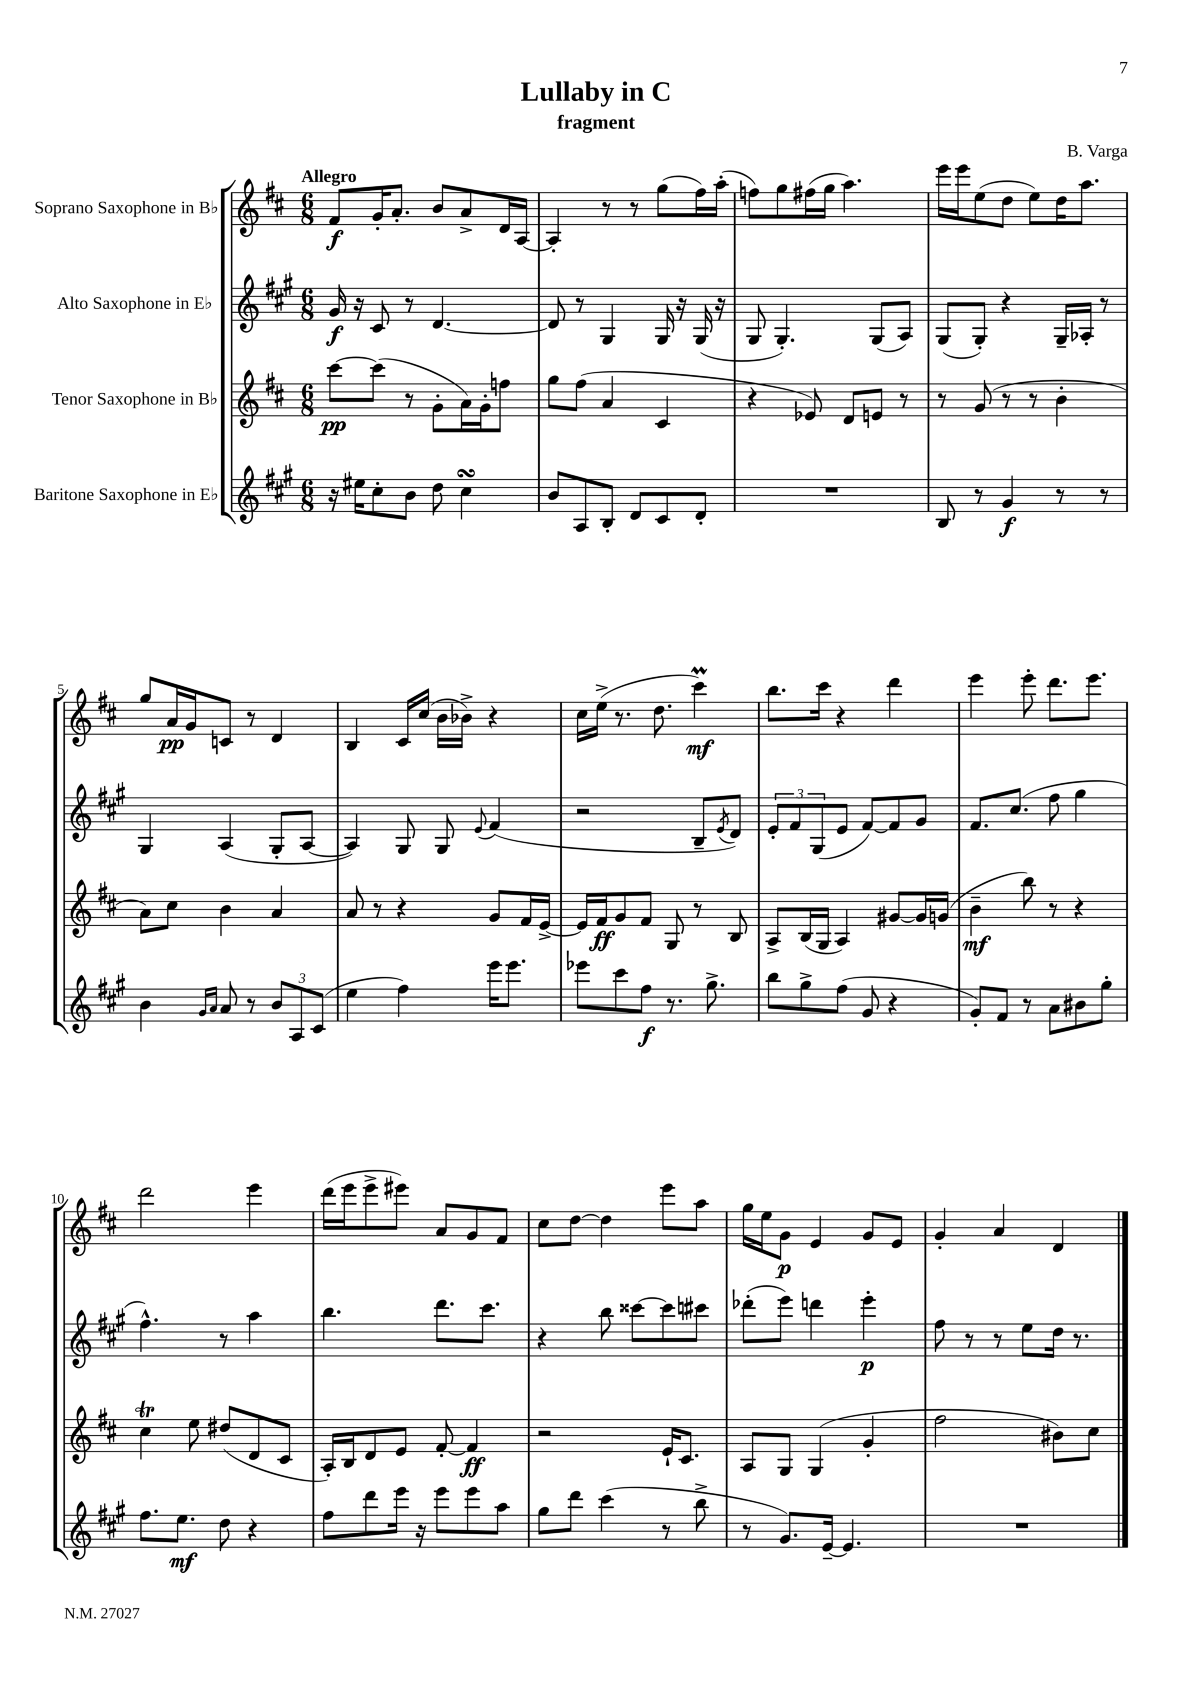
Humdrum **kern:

**kern	**dynam	**kern	**dynam	**kern	**dynam	**kern	**dynam
*part4	*part4	*part3	*part3	*part2	*part2	*part1	*part1
*staff4	*staff4	*staff3	*staff3	*staff2	*staff2	*staff1	*staff1
*I"Baritone Saxophone in E♭	*	*I"Tenor Saxophone in B♭	*	*I"Alto Saxophone in E♭	*	*I"Soprano Saxophone in B♭	*
*clefG2	*	*clefG2	*	*clefG2	*	*clefG2	*
*k[f#c#g#]	*	*k[f#c#]	*	*k[f#c#g#]	*	*k[f#c#]	*
*M6/8	*	*M6/8	*	*M6/8	*	*M6/8	*
=1	=1	=1	=1	=1	=1	=1	=1
!	!	!	!	!	!	!LO:TX:a:B:t=Allegro	!
16r	.	[8ccc#\L	pp	16g#/	f	8f#/L	f
16ee#X\KL	.	.	.	16r	.	.	.
8cc#'\	.	(8ccc#\J]	.	8c#/	.	16g'/K	.
.	.	.	.	.	.	8.a'/J	.
8b\J	.	8r	.	8r	.	.	.
8dd\	.	8g'\L	.	[4.d/	.	8b/L	.
4cc#sSsS\	.	16a\L)	.	.	.	8a^/	.
.	.	16g'\J	.	.	.	.	.
.	.	8ffn\J	.	.	.	16d/L	.
.	.	.	.	.	.	[16A/JJ	.
=2	=2	=2	=2	=2	=2	=2	=2
8b/L	.	8gg\L	.	8d/]	.	4A'/]	.
8A/	.	(8ff#\J	.	8r	.	.	.
8B'/J	.	4a/	.	4G#/	.	8r	.
8d/L	.	.	.	.	.	8r	.
8c#/	.	4c#/	.	16G#/	.	(8gg\L	.
.	.	.	.	16r	.	.	.
8d'/J	.	.	.	(16G#/	.	16ff#\L)	.
.	.	.	.	16r	.	(16aa'\JJ	.
=3	=3	=3	=3	=3	=3	=3	=3
2.r	.	4r	.	8G#/	.	8ffn\L)	.
.	.	.	.	4.G#'/)	.	8gg\	.
.	.	8e-X/)	.	.	.	(16ff#X\L	.
.	.	.	.	.	.	16gg\JJ	.
.	.	8d/L	.	.	.	4.aa\)	.
.	.	8en/J	.	(8G#/L	.	.	.
.	.	8r	.	8A/J)	.	.	.
=4	=4	=4	=4	=4	=4	=4	=4
8B/	.	8r	.	(8G#/L	.	16eee\LL	.
.	.	.	.	.	.	16eee\J	.
8r	.	(8g/	.	8G#'/J)	.	(8ee\	.
4g#/	f	8r	.	4r	.	8dd\J	.
.	.	8r	.	.	.	8ee\L)	.
8r	.	4b'\	.	16G#~/LL	.	16dd\K	.
.	.	.	.	16A-X'/JJ	.	8.aa\J	.
8r	.	.	.	8r	.	.	.
!!LO:LB:g=z
=5	=5	=5	=5	=5	=5	=5	=5
4b\	.	8a\L)	.	4G#/	.	8gg/L	.
.	.	8cc#\J	.	.	.	16a/L	pp
.	.	.	.	.	.	16g/J	.
16qqg#/LL	.	.	.	.	.	.	.
16qqa/JJ	.	.	.	.	.	.	.
8a/	.	4b\	.	(4A/	.	8cn/J	.
8r	.	.	.	.	.	8r	.
12b/L	.	4a/	.	8G#'/L	.	4d/	.
12A/	.	.	.	.	.	.	.
.	.	.	.	[8A/J	.	.	.
(12c#/J	.	.	.	.	.	.	.
=6	=6	=6	=6	=6	=6	=6	=6
4ee\	.	8a/	.	4A/])	.	4B/	.
.	.	8r	.	.	.	.	.
4ff#\)	.	4r	.	8G#/	.	16c#/LL	.
.	.	.	.	.	.	(16cc#/JJ	.
.	.	.	.	8G#/	.	16b\LL	.
.	.	.	.	.	.	16b-X^\JJ)	.
.	.	.	.	8qqe/	.	.	.
16eee\KL	.	8g/L	.	(4f#/	.	4r	.
8.eee\J	.	.	.	.	.	.	.
.	.	16f#/L	.	.	.	.	.
.	.	[16e^/JJ	.	.	.	.	.
=7	=7	=7	=7	=7	=7	=7	=7
8eee-X\L	.	16e/LL]	.	2r	.	16cc#\LL	.
.	.	16f#/J	ff	.	.	(16ee^\JJ	.
8ccc#\	.	8g/	.	.	.	8.r	.
8ff#\J	f	8f#/J	.	.	.	.	.
.	.	.	.	.	.	8.dd\	.
8.r	.	8G/	.	.	.	.	.
.	.	8r	.	8B~/L	.	4ccc#m\)	mf
8.gg#^\	.	.	.	.	.	.	.
.	.	.	.	8qe/	.	.	.
.	.	8B/	.	8d/J)	.	.	.
=8	=8	=8	=8	=8	=8	=8	=8
8bb\L	.	8A^/L	.	12e'/L	.	8.bb\L	.
.	.	.	.	12f#/	.	.	.
8gg#^\	.	(16B/L	.	.	.	.	.
.	.	.	.	(12G#/	.	.	.
.	.	16G/JJ	.	.	.	16ccc#\Jk	.
(8ff#\J	.	4A/)	.	8e/J	.	4r	.
8g#/	.	.	.	[8f#/L)	.	.	.
4r	.	[8g#X/L	.	8f#/]	.	4ddd\	.
.	.	16g#/L]	.	8g#/J	.	.	.
.	.	(16gn/JJ	.	.	.	.	.
=9	=9	=9	=9	=9	=9	=9	=9
8g#'/L)	.	4b~\	mf	8.f#/L	.	4eee\	.
8f#/J	.	.	.	.	.	.	.
.	.	.	.	(8.cc#/J	.	.	.
8r	.	8bb\)	.	.	.	8eee'\	.
8a\L	.	8r	.	8ff#\	.	8.ddd\L	.
8b#X\	.	4r	.	4gg#\	.	.	.
.	.	.	.	.	.	8.eee\J	.
8gg#'\J	.	.	.	.	.	.	.
!!LO:LB:g=z
=10	=10	=10	=10	=10	=10	=10	=10
8.ff#\L	.	4cc#t\	.	4.ff#^^\)	.	2ddd\	.
8.ee\J	mf	.	.	.	.	.	.
.	.	8ee\	.	.	.	.	.
8dd\	.	(8dd#X/L	.	8r	.	.	.
4r	.	8d/	.	4aa\	.	4eee\	.
.	.	8c#/J	.	.	.	.	.
=11	=11	=11	=11	=11	=11	=11	=11
8ff#\L	.	16A'/LL)	.	4.bb\	.	(16ddd\LL	.
.	.	16B/J	.	.	.	16eee\J	.
8ddd\	.	8d/	.	.	.	8eee^\	.
16eee\Jk	.	8e/J	.	.	.	8eee#X\J)	.
16r	.	.	.	.	.	.	.
8eee\L	.	[8f#'/	.	8.ddd\L	.	8a/L	.
8eee\	.	4f#/]	ff	.	.	8g/	.
.	.	.	.	8.ccc#\J	.	.	.
8aa\J	.	.	.	.	.	8f#/J	.
=12	=12	=12	=12	=12	=12	=12	=12
8gg#\L	.	2r	.	4r	.	8cc#\L	.
8ddd\J	.	.	.	.	.	[8dd\J	.
(4ccc#\	.	.	.	8bb\	.	4dd\]	.
.	.	.	.	[8ccc##X\L	.	.	.
8r	.	16e`/KL	.	8ccc##\]	.	8eee\L	.
.	.	8.c#/J	.	.	.	.	.
8bb^\	.	.	.	8ccc#X\J	.	8aa\J	.
=13	=13	=13	=13	=13	=13	=13	=13
8r	.	8A/L	.	(8ddd-X'\L	.	16gg\LL	.
.	.	.	.	.	.	16ee\J	.
8.g#/L)	.	8G/J	.	8eee\J)	.	8g\J	p
.	.	(4G/	.	4dddn\	.	4e/	.
[16e~/Jk	.	.	.	.	.	.	.
4.e/]	.	.	.	.	.	.	.
.	.	4g'/	.	4eee'\	p	8g/L	.
.	.	.	.	.	.	8e/J	.
=14	=14	=14	=14	=14	=14	=14	=14
2.r	.	2ff#\	.	8ff#\	.	4g'/	.
.	.	.	.	8r	.	.	.
.	.	.	.	8r	.	4a/	.
.	.	.	.	8ee\L	.	.	.
.	.	8b#X\L)	.	16dd\Jk	.	4d/	.
.	.	.	.	8.r	.	.	.
.	.	8cc#\J	.	.	.	.	.
==	==	==	==	==	==	==	==
*-	*-	*-	*-	*-	*-	*-	*-
